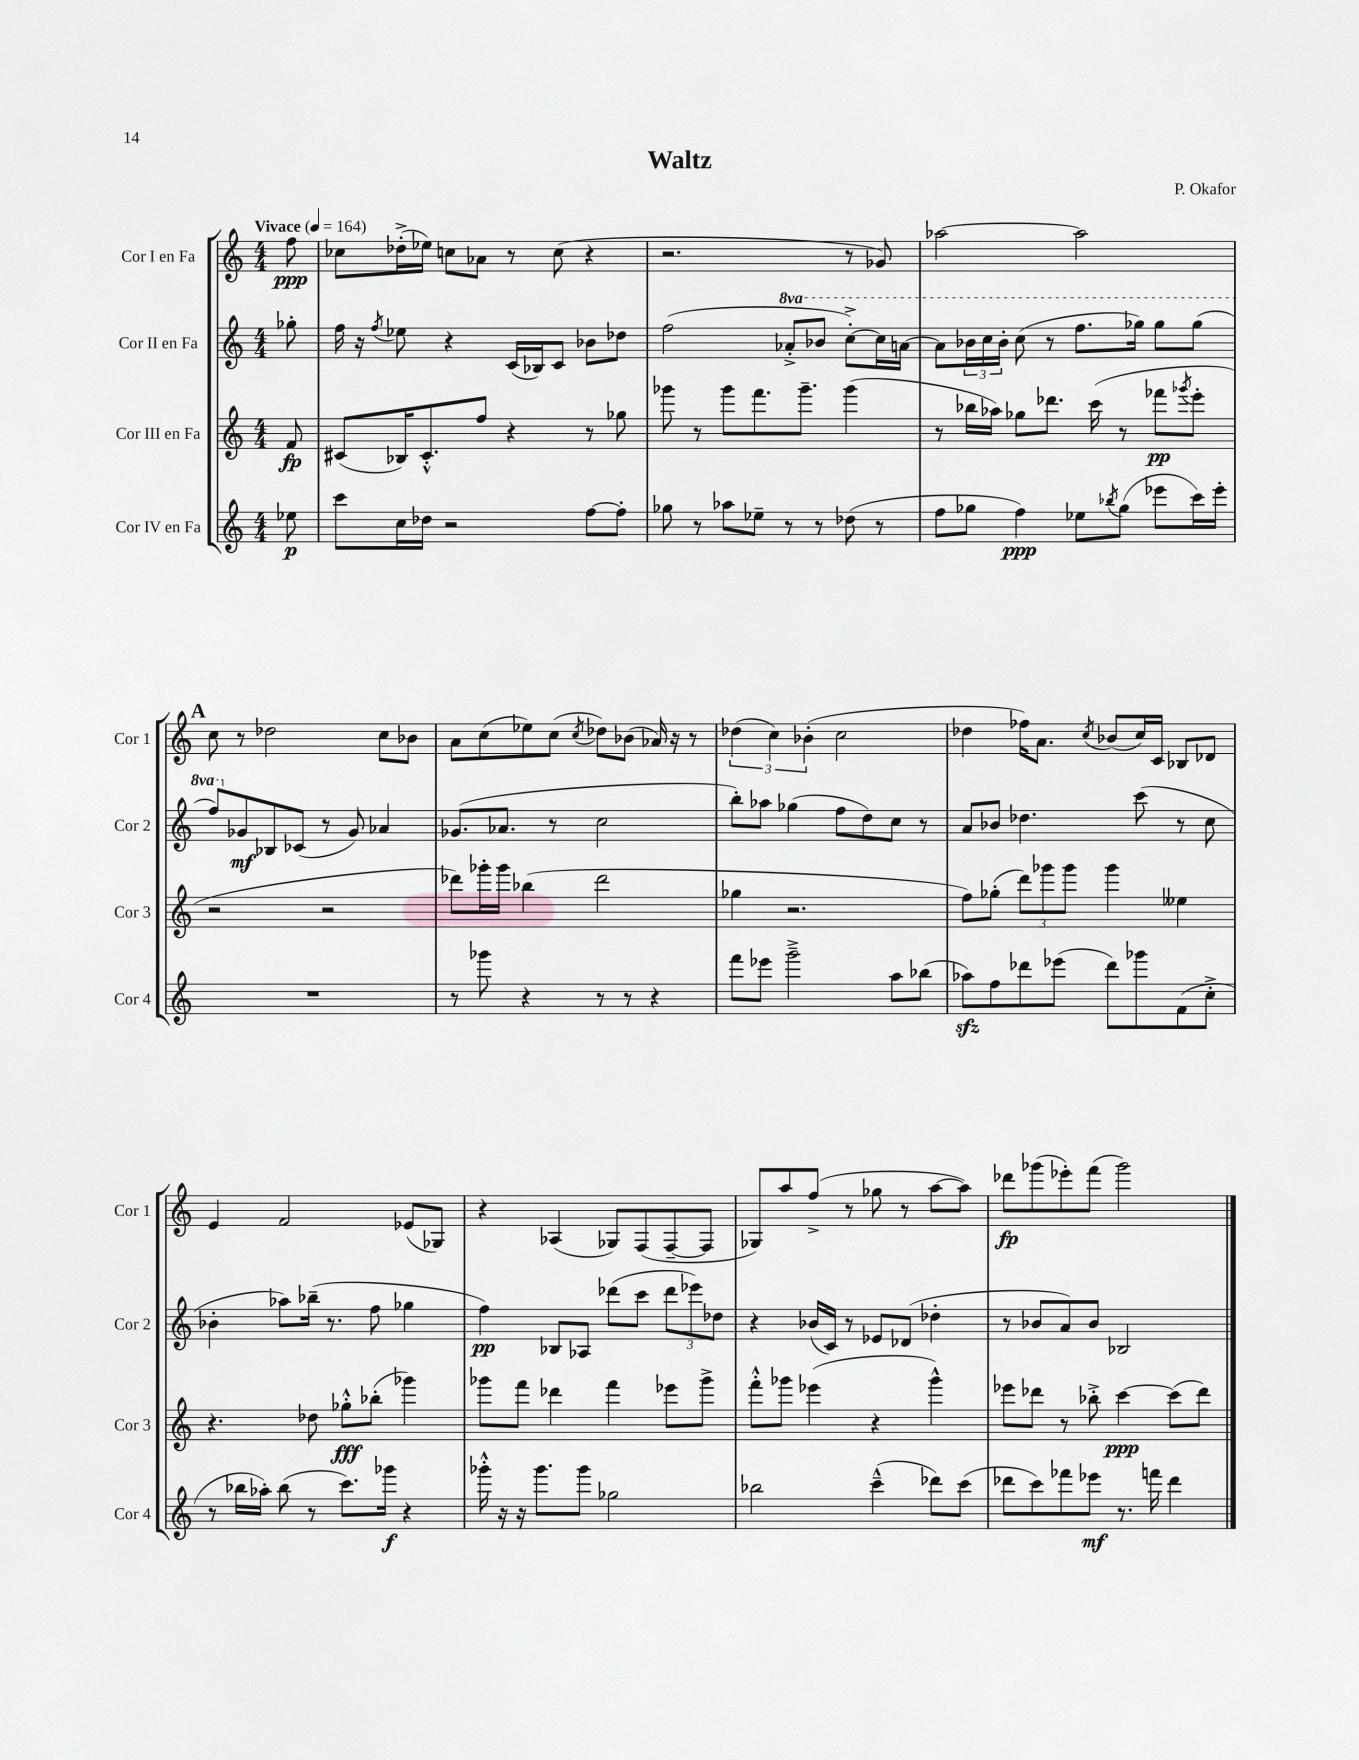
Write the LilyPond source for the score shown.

\header { title = "Waltz" composer = "P. Okafor" }
<<
\new StaffGroup <<
\new Staff = "s0" \with { instrumentName = "Cor I en Fa" shortInstrumentName = "Cor 1" } {
    \clef treble \key c \major \numericTimeSignature \time 4/4 \partial 8 \tempo "Vivace" 4 = 164
    f''8\ppp |
    ces''8 des''16-.->( ees''16) c''8 aes'8 r8 c''8( r4 |
    r2. r8 ges'8) |
    aes''2~ aes''2 |
    \mark \markup { \bold "A" } c''8 r8 des''2 c''8 bes'8 |
    a'8 c''8( ees''8) c''8( \acciaccatura { c''8 } des''8) bes'8( aes'16) r16 r8 |
    \tuplet 3/2 { des''4( c''4) bes'4-.( } c''2 |
    des''4 fes''16) a'8. \acciaccatura { c''8 } bes'8( c''16) c'16 bes8 des'8 |
    e'4 f'2 ees'8( ges8) |
    r4 aes4( ges8) f8( f8~-- f8 |
    ges8) a''8 f''8->( r8 ges''8 r8 a''8~ a''8) |
    des'''8\fp ges'''8( ees'''8-.) f'''8( ges'''2) \bar "|." |
}
\new Staff = "s1" \with { instrumentName = "Cor II en Fa" shortInstrumentName = "Cor 2" } {
    \clef treble \key c \major \numericTimeSignature \time 4/4 \set Staff.ottavationMarkups = #ottavation-simple-ordinals \partial 8
    ges''8-. |
    f''16 r16 \acciaccatura { f''8 } ees''8 r4 c'16( bes16) c'8 bes'8 des''8 |
    f''2( \ottava #1 aes''8-.-> bes''8 c'''8~-.->) c'''16 a''16~ |
    a''8 \tuplet 3/2 { bes''16 c'''16 bes''16-. } c'''8( r8 f'''8. ges'''16) ges'''8 ges'''8( |
    \mark \markup { \bold "A" } f'''8) \ottava #0 ges'8\mf bes8 ces'8( r8 ges'8) aes'4 |
    ges'8.( aes'8. r8 c''2 |
    b''8-.) aes''8 ges''4( f''8 d''8) c''8 r8 |
    a'8 bes'8 des''4. c'''8( r8 c''8 |
    bes'4-. aes''8) bes''16--( r8. f''8 ges''4 |
    f''4\pp) bes8 aes8 des'''8( c'''8 \tuplet 3/2 { des'''8 ees'''8) des''8 } |
    r4 bes'16( c'16) r8 ees'8 des'8( des''4-. |
    r8 bes'8 a'8) bes'8 bes2 \bar "|." |
}
\new Staff = "s2" \with { instrumentName = "Cor III en Fa" shortInstrumentName = "Cor 3" } {
    \clef treble \key c \major \numericTimeSignature \time 4/4 \partial 8
    f'8\fp |
    cis'8( bes16) cis'8.-.-^ f''8 r4 r8 ges''8 |
    ges'''8 r8 ges'''8 f'''8. ges'''8.-- ges'''4( |
    r8 bes''16 aes''16) ges''8 des'''8. c'''16( r8 fes'''8\pp \acciaccatura { ges'''8 } e'''8-. |
    \mark \markup { \bold "A" } r2 r2 |
    des'''8) ges'''16-. ges'''16 bes''4( des'''2 |
    ges''4 r2. |
    f''8) ges''8-.( \tuplet 3/2 { d'''8) ges'''8 ges'''8 } ges'''4 eeses''4 |
    r4. des''8 ges''8-.-^\fff bes''8-.( ges'''4) |
    ges'''8 f'''8 des'''4 f'''4 ees'''8 ges'''8-> |
    f'''8-.-^ ges'''8 ees'''4( r4 ges'''4-^) |
    ees'''8 des'''8 r8 bes''8-.-> c'''4~\ppp c'''8( des'''8) \bar "|." |
}
\new Staff = "s3" \with { instrumentName = "Cor IV en Fa" shortInstrumentName = "Cor 4" } {
    \clef treble \key c \major \numericTimeSignature \time 4/4 \partial 8
    ees''8\p |
    c'''8 c''16 des''16 r2 f''8~ f''8-. |
    ges''8 r8 aes''8 ees''8-- r8 r8 des''8( r8 |
    f''8 ges''8 f''4\ppp) ees''8 \acciaccatura { bes''8 } ges''8( ees'''8 c'''16) ees'''16-. |
    \mark \markup { \bold "A" } R1 |
    r8 ges'''8 r4 r8 r8 r4 |
    f'''8 ees'''8 g'''2---> a''8 bes''8( |
    aes''8\sfz) f''8 des'''8 ees'''8( des'''8) ges'''8 f'8( c''8-.-> |
    r8 bes''16 aes''16-.) bes''8( r8 c'''8.) ges'''16\f r4 |
    ges'''16-.-^ r16 r16 ges'''8. ges'''8 ges''2 |
    bes''2 c'''4---^( des'''8) c'''8( |
    des'''8 c'''8) fes'''8 ees'''8\mf r8. f'''16 des'''4 \bar "|." |
}
>>
>>
\layout { \context { \Score \remove "Bar_number_engraver" } }
